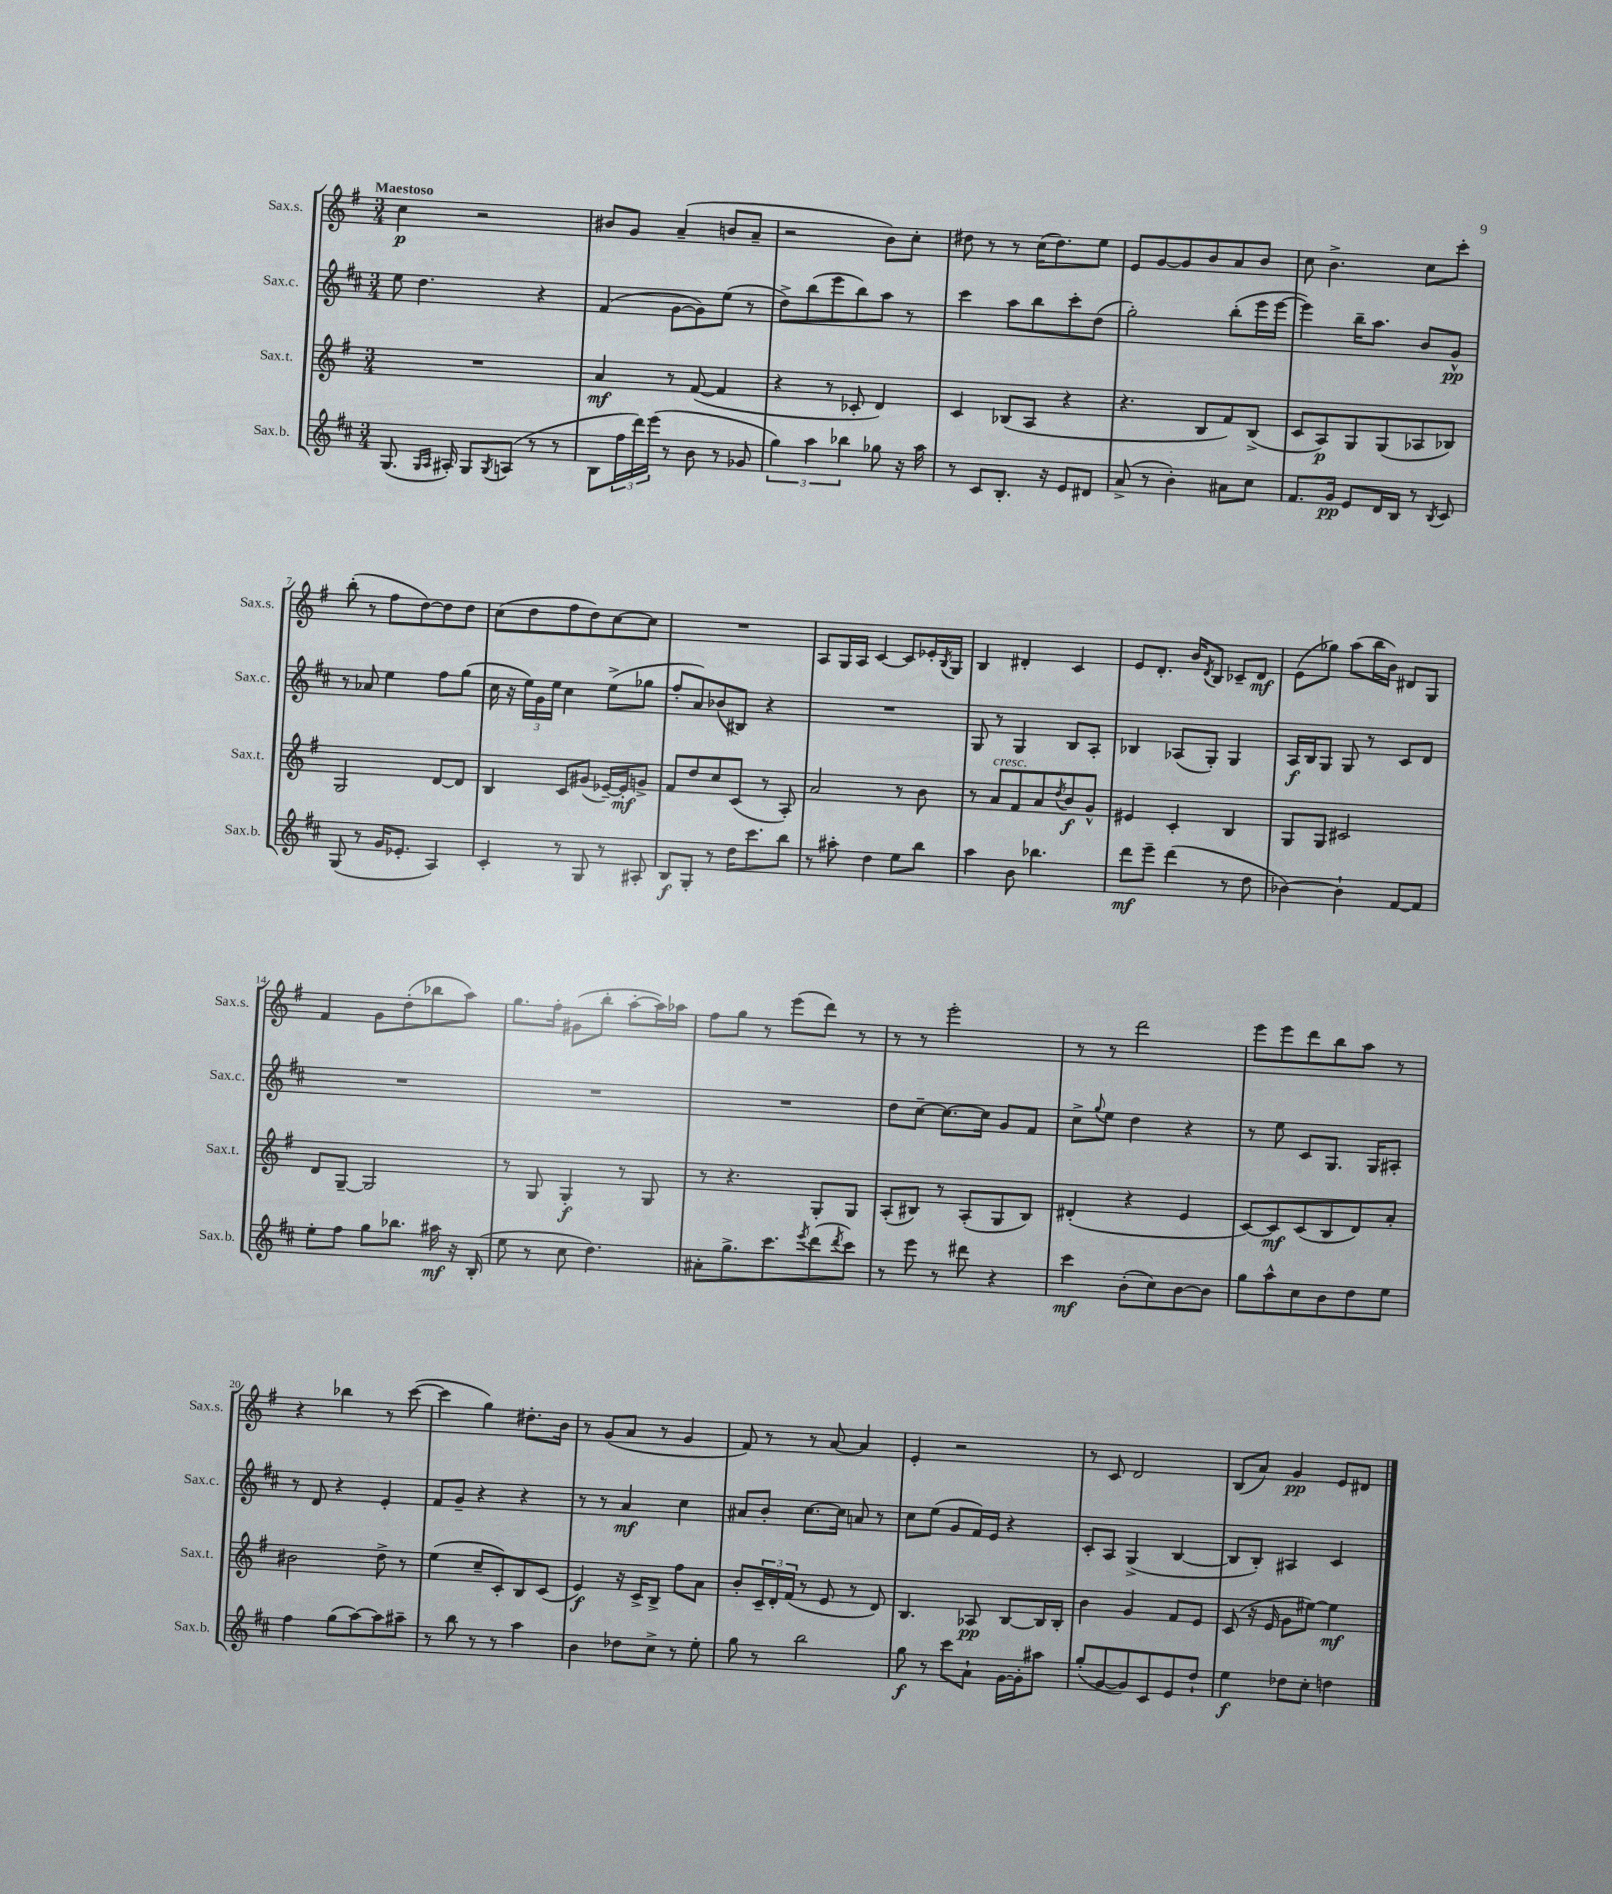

**kern	**kern	**kern	**kern
*staff4	*staff3	*staff2	*staff1
*clefG2	*clefG2	*clefG2	*clefG2
*k[f#c#]	*k[f#]	*k[f#c#]	*k[f#]
*M3/4	*M3/4	*M3/4	*M3/4
(8.G	2.r	8ee	4cc
.	.	4.dd	.
16qqG	.	.	.
16qqA	.	.	.
16A#')	.	.	.
8G	.	.	2r
8qG	.	.	.
(8A	.	.	.
8r	.	4r	.
8r	.	.	.
=	=	=	=
8B	4a	(4f#	8b#
24ff#	.	.	8g
24ddd)	.	.	.
(24eee	.	.	.
8r	8r	[8g	(4a~
8b	([8f#	8g])	.
8r	4f#]	(8ee	8b
8g-	.	8r	8a~
=	=	=	=
6gg)	4r	8dd^)	2r
.	.	(8bb	.
6aa	.	.	.
.	8r	8eee	.
6bb-	.	.	.
.	8c-'	8bb)	.
8gg-	4d)	8aa	8b)
16r	.	8r	8cc'
16aa	.	.	.
=	=	=	=
8r	4c	4ccc#	8dd#
8c#	.	.	8r
8.B'	(8B-	8aa	8r
.	8A	8bb	(16cc
16r	.	.	8.dd#)
8e	4r	8ccc#'	.
8d#	.	(8dd	8ee
=	=	=	=
(8a^	4.r	2gg')	8e
8r	.	.	[8g
4b')	.	.	8g]
.	8B	.	8b
8a#	8f#)	(8bb'	8a
8cc#	(8B^	16eee	8b
.	.	[16eee	.
=	=	=	=
8.f#	8c	4eee])	8cc
.	8A)	.	4.b^
16g	.	.	.
8e	8G	16bb~	.
.	.	8.aa	.
16d	(8G	.	.
16B	.	.	.
8r	8A-	8b	8cc
8qB	.	.	.
8c#	8B-)	8g^^	8ccc'
=	=	=	=
(8G	2G	8r	(8bb'
8r	.	8a-	8r
16g	.	4ee	8ff#
8.e-'	.	.	.
.	.	.	[8dd)
4A)	[8d	8ff#	8dd]
.	8d]	(8gg	8dd
=	=	=	=
4c#'	4B	16cc#	(8cc
.	.	16r	.
.	.	24ee)	8dd
.	.	24g	.
.	.	24ee	.
8r	8c	4cc#	8ff#
8G	(8g#	.	8dd)
8r	[16e-~)	(8ee^	[8cc
.	16e-']	.	.
8A#'	8g^	8gg-	8cc]
=	=	=	=
8B	8f#	8ff#'	2.r
8G'	8dd	8a)	.
8r	8cc	(8b-	.
16dd	(8c	8B#)	.
8.ccc#	.	.	.
.	8r	4r	.
8bb	8A')	.	.
=	=	=	=
8r	2a	2.r	8A
8aa#'	.	.	16G
.	.	.	16A
4dd	.	.	[4c
8ee	8r	.	8c]
8bb	8b	.	16e-'
.	.	.	8qB
.	.	.	16G
=	=	=	=
4aa	8r	8G	4B
.	8a	8r	.
8b	8f#	4G	4d#'
4.bb-	8a	.	.
.	8qdd	.	.
.	8b	8B	4c
.	8g^^	8A'	.
=	=	=	=
8ddd	4e#	4B-	8e
8eee~	.	.	8.d'
(4ddd	4c'	(8A-	.
.	.	.	16b
.	.	.	8qd
.	.	8G')	8B
8r	4B	4G	8c-~
8dd	.	.	8d
=	=	=	=
[4b-)	8G	16A	(8e
.	.	16B	.
.	8G	8G	8gg-)
4b-`]	2c#	8G	(8aa
.	.	8r	16bb
.	.	.	16b)
[8f#	.	8c#	8d#
8f#]	.	8d	8G
=	=	=	=
8ee'	8d	2.r	4f#
8ff#	[8G~	.	.
8gg	2G]	.	8g
8.bb-	.	.	(8dd'
.	.	.	8bb-
16aa#	.	.	.
16r	.	.	8aa)
(16B'	.	.	.
=	=	=	=
8ee	8r	2.r	8.gg
8r	8G	.	.
.	.	.	16ff#'
8cc#	4G'	.	(8g#
4.dd)	.	.	8bb'
.	8r	.	[8aa'
.	8G	.	16aa])
.	.	.	16aa-
=	=	=	=
8a#'	8r	2.r	8ff#
8.gg^	4.r	.	8gg
.	.	.	8r
8.ccc#	.	.	.
.	.	.	(8eee
8qeee	.	.	.
(8ddd	8G'	.	8ddd)
8qddd	.	.	.
8ccc#)	8G	.	8r
=	=	=	=
8r	(8A'	8dd	8r
8eee	8B#)	[8cc#~	8r
8r	8r	8.cc#_	2eee'
8ddd#	(8A'	.	.
.	.	16cc#]	.
4r	8G	8g	.
.	8B#)	8f#	.
=	=	=	=
4ccc#	(4d#'	8cc#^	8r
.	.	8qqgg	.
.	.	8ee	8r
(8b'	4r	4dd	2ddd
8cc#)	.	.	.
[8b	4e	4r	.
8b]	.	.	.
=	=	=	=
8gg	[8c)	8r	8eee
8aa^^	8c]	8ee	8eee
8cc#	(8c	8c#	8ddd
8b	8B	8.G	8bb
8dd	8d)	.	8aa
.	.	16G	.
8ee	8a'	8A#'	8r
=	=	=	=
4ff#	2b#	8r	4r
.	.	8d	.
(8gg	.	4r	4bb-
[8aa)	.	.	.
8aa]	8dd^	4e'	8r
8aa#~	8r	.	([8ccc
=	=	=	=
8r	(4ee	8f#	4ccc]
8bb	.	8g~	.
8r	8cc~	4r	4gg)
8r	8c')	.	.
4aa	8B	4r	8.dd#'
.	(8c	.	.
.	.	.	16b
=	=	=	=
4b	4e)	8r	8r
.	.	8r	(8g
8dd-	16r	4a	8a
.	16c^	.	.
8cc#^	8B^	.	8r
8r	8ff#	4cc#	4g
8ee'	8a	.	.
=	=	=	=
8gg	8b'	8a#	8f#)
8r	24c~	8b'	8r
.	24d'	.	.
.	(24f#	.	.
2bb	8r	[8.cc#	8r
.	8e	.	[8a
.	.	16cc#]	.
.	8r	8a	4a]
.	8d)	8r	.
=	=	=	=
8gg	4.B	8cc#	4e'
8r	.	(8ee	.
8ccc#	.	8g	2r
8a`	8A-	16f#)	.
.	.	16e	.
[16g	[8B	4r	.
16g']	.	.	.
8aa#	16B]	.	.
.	16B'	.	.
=	=	=	=
(8gg'	4b	8c#'	8r
[8g	.	8A	8c
8g])	4g	(4G^	2d
8c#	.	.	.
8e	8f#	[4B	.
8dd`	8e	.	.
=	=	=	=
4ee	(8c	8B]	(8B
.	16r	8B')	8a)
.	16e	.	.
8dd-	8g	4A#	4g
8cc#'	[8ee#)	.	.
4dd	4ee#]	4c#	8e
.	.	.	8d#
==	==	==	==
*-	*-	*-	*-
